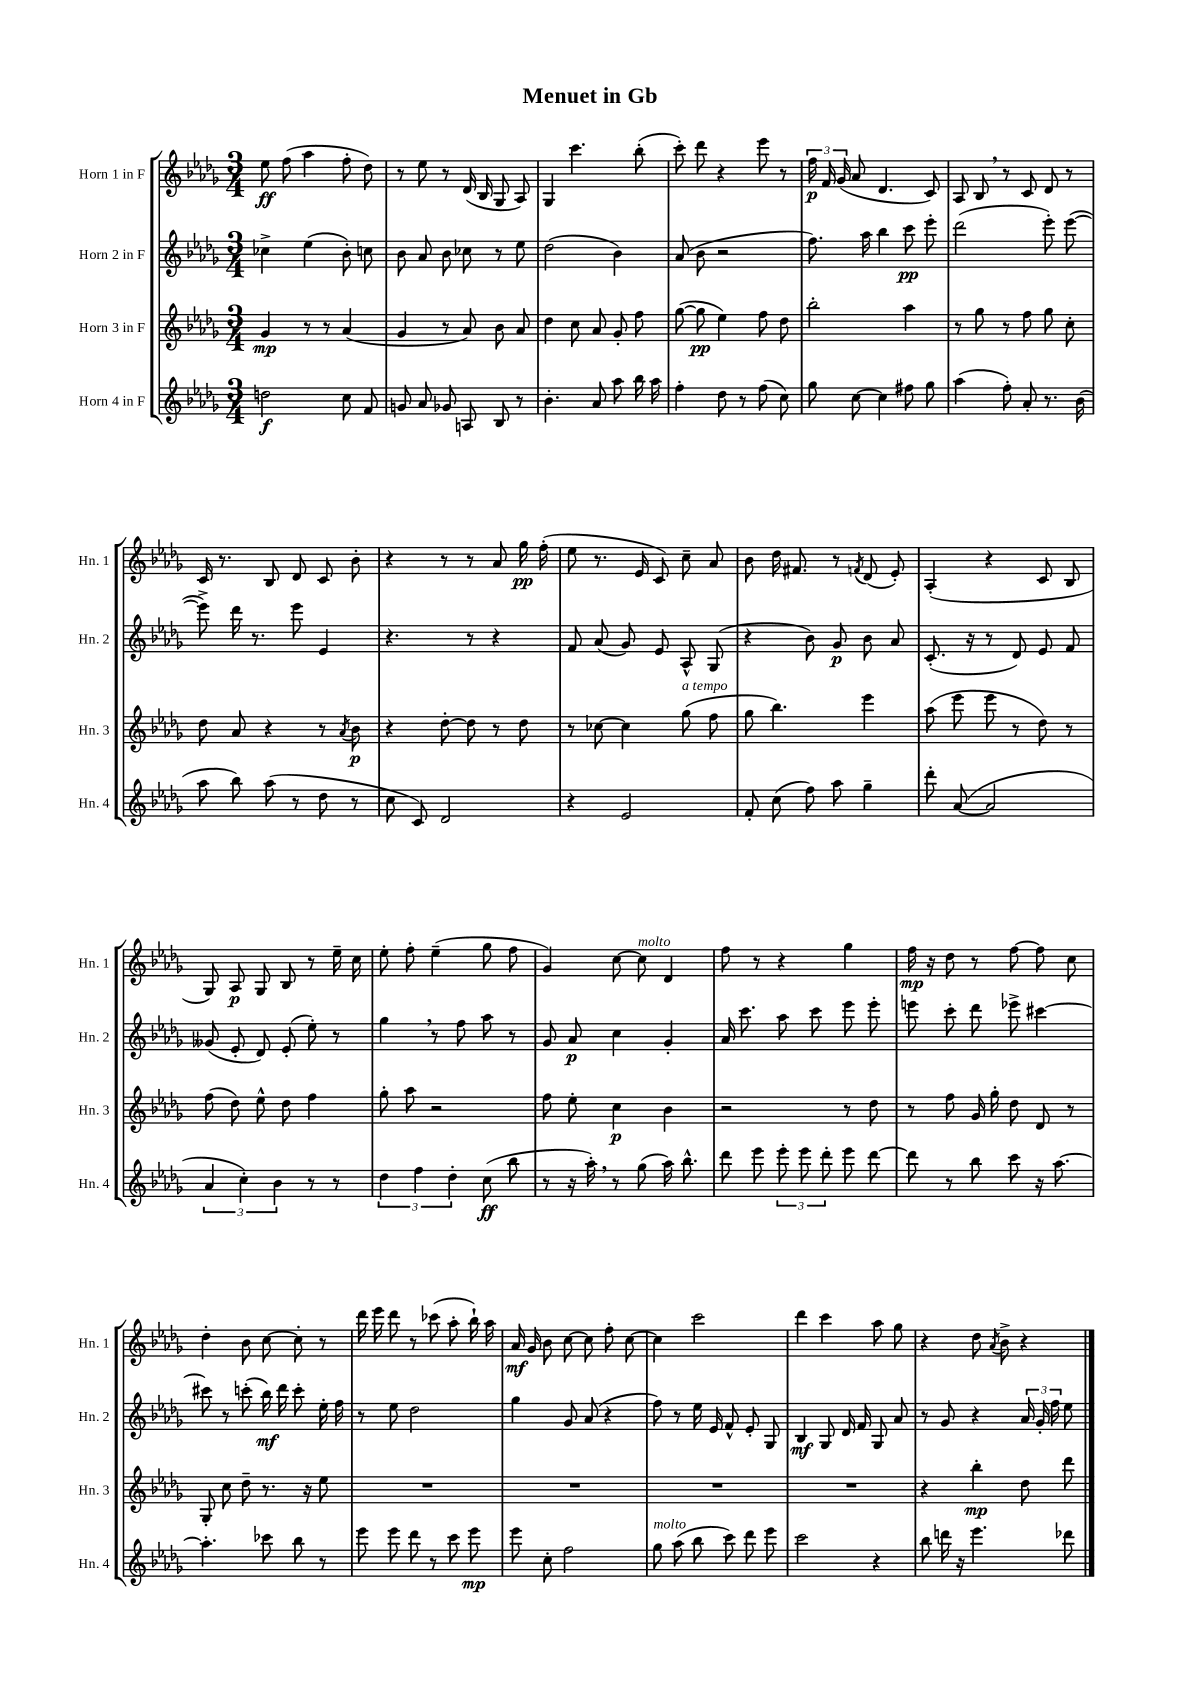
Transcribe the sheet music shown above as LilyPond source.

\header { title = "Menuet in Gb" }
<<
\new StaffGroup <<
\new Staff = "s0" \with { instrumentName = "Horn 1 in F" shortInstrumentName = "Hn. 1" } {
    \clef treble \key des \major \numericTimeSignature \time 3/4
    \autoBeamOff ees''8\ff f''8( aes''4 f''8-. des''8) |
    r8 ees''8 r8 des'16( bes16 ges8 aes8) |
    ges4 c'''4. bes''8-.( |
    c'''8-.) des'''8 r4 ees'''8 r8 |
    \tuplet 3/2 { f''16\p f'16 ges'16( } aes'8 des'4. c'8) |
    aes8 bes8 \breathe r8 c'8 des'8 r8 |
    c'16 r8. bes8 des'8 c'8 bes'8-. |
    r4 r8 r8 aes'8 ges''16\pp f''16-.( |
    ees''8 r8. ees'16 c'8) c''8-- aes'8 |
    bes'8 des''16 fis'8. r8 \acciaccatura { f'8 } des'8( ees'8-.) |
    aes4-.( r4 c'8 bes8 |
    ges8) aes8\p ges8 bes8 r8 ees''16-- c''16 |
    ees''8-. f''8-. ees''4--( ges''8 f''8 |
    ges'4) c''8~ c''8^\markup { \italic "molto" } des'4 |
    f''8 r8 r4 ges''4 |
    f''16\mp r16 des''8 r8 f''8~ f''8 c''8 |
    des''4-. bes'8 c''8~ c''8-. r8 |
    des'''16 ees'''16 des'''8 r8 ces'''8( aes''8-. bes''16-!) aes''16 |
    aes'16\mf ges'16 bes'8 c''8~ c''8 f''8-. c''8~ |
    c''4 c'''2 |
    des'''4 c'''4 aes''8 ges''8 |
    r4 des''8 \acciaccatura { aes'8 } bes'8-> r4 \bar "|." |
}
\new Staff = "s1" \with { instrumentName = "Horn 2 in F" shortInstrumentName = "Hn. 2" } {
    \clef treble \key des \major \numericTimeSignature \time 3/4
    \autoBeamOff ces''4-> ees''4( bes'8-.) c''8 |
    bes'8 aes'8 bes'8 ces''8 r8 ees''8 |
    des''2( bes'4) |
    aes'8( bes'8 r2 |
    f''8.) aes''16 bes''4 c'''8\pp ees'''8-. |
    des'''2( ees'''8-.) ees'''8~( |
    ees'''8->) des'''16 r8. ees'''8 ees'4 |
    r4. r8 r4 |
    f'8 aes'8( ges'8) ees'8 aes8-^ ges8( |
    r4 bes'8) ges'8\p bes'8 aes'8 |
    c'8.-.( r16 r8 des'8) ees'8 f'8 |
    geses'8( ees'8-. des'8) ees'8-.( ees''8-.) r8 |
    ges''4 \breathe r8 f''8 aes''8 r8 |
    ges'8 aes'8\p c''4 ges'4-. |
    aes'16 c'''8. aes''8 c'''8 ees'''8 ees'''8-. |
    e'''8 c'''8-. des'''8 ees'''8-> cis'''4~ |
    cis'''8 r8 c'''8-.( bes''16\mf) des'''16 c'''8-. ees''16-. f''16 |
    r8 ees''8 des''2 |
    ges''4 ges'8 aes'8( r4 |
    f''8) r8 ees''16 ees'16 f'8-^ ees'8-. ges8 |
    bes4\mf ges8 des'16 f'16 ges8 aes'8 |
    r8 ges'8 r4 \tuplet 3/2 { aes'16 ges'16-. f''16 } ees''8 \bar "|." |
}
\new Staff = "s2" \with { instrumentName = "Horn 3 in F" shortInstrumentName = "Hn. 3" } {
    \clef treble \key des \major \numericTimeSignature \time 3/4
    \autoBeamOff ges'4\mp r8 r8 aes'4( |
    ges'4 r8 aes'8) bes'8 aes'8 |
    des''4 c''8 aes'8 ges'8-. f''8 |
    ges''8~( ges''8\pp ees''4) f''8 des''8 |
    bes''2-. aes''4 |
    r8 ges''8 r8 f''8 ges''8 c''8-. |
    des''8 aes'8 r4 r8 \acciaccatura { aes'8 } bes'8\p |
    r4 des''8~-. des''8 r8 des''8 |
    r8 ces''8~ ces''4 ges''8^\markup { \italic "a tempo" }( f''8 |
    ges''8 bes''4.) ees'''4 |
    aes''8( ees'''8 ees'''8 r8 des''8) r8 |
    f''8( des''8) ees''8-^ des''8 f''4 |
    ges''8-. aes''8 r2 |
    f''8 ees''8-. c''4\p bes'4 |
    r2 r8 des''8 |
    r8 f''8 ges'16 ges''16-. des''8 des'8 r8 |
    ges8-. c''8 des''8-- r8. r16 ees''8 |
    R2. |
    R2. |
    R2. |
    R2. |
    r4 bes''4-.\mp des''8 des'''8 \bar "|." |
}
\new Staff = "s3" \with { instrumentName = "Horn 4 in F" shortInstrumentName = "Hn. 4" } {
    \clef treble \key des \major \numericTimeSignature \time 3/4
    \autoBeamOff d''2\f c''8 f'8 |
    g'8 aes'8 ges'8 a8 bes8 r8 |
    bes'4.-. aes'8 aes''8 bes''16 aes''16 |
    f''4-. des''8 r8 f''8( c''8) |
    ges''8 c''8~ c''4 fis''8 ges''8 |
    aes''4( f''8-.) aes'8-. r8. bes'16( |
    aes''8 bes''8) aes''8( r8 des''8 r8 |
    c''8 c'8) des'2 |
    r4 ees'2 |
    f'8-. c''8( f''8) aes''8 ges''4-- |
    des'''8-. aes'8~( aes'2 |
    \tuplet 3/2 { aes'4 c''4-.) bes'4 } r8 r8 |
    \tuplet 3/2 { des''4 f''4 des''4-. } c''8\ff( bes''8 |
    r8 r16 aes''16-.) \breathe r8 ges''8( aes''16) bes''8.-^ |
    des'''8 ees'''8 \tuplet 3/2 { ees'''8-. ees'''8 des'''8-. } ees'''8 des'''8~ |
    des'''8 r8 bes''8 c'''8 r16 aes''8.~ |
    aes''4.-. ces'''8 bes''8 r8 |
    ees'''8 ees'''8 des'''8 r8 c'''8 ees'''8\mp |
    ees'''8 c''8-. f''2 |
    ges''8^\markup { \italic "molto" } aes''8( bes''8 c'''8) des'''8 ees'''8 |
    c'''2 r4 |
    bes''8 d'''16 r16 ees'''4. des'''8 \bar "|." |
}
>>
>>
\layout { \context { \Score \remove "Bar_number_engraver" } }
